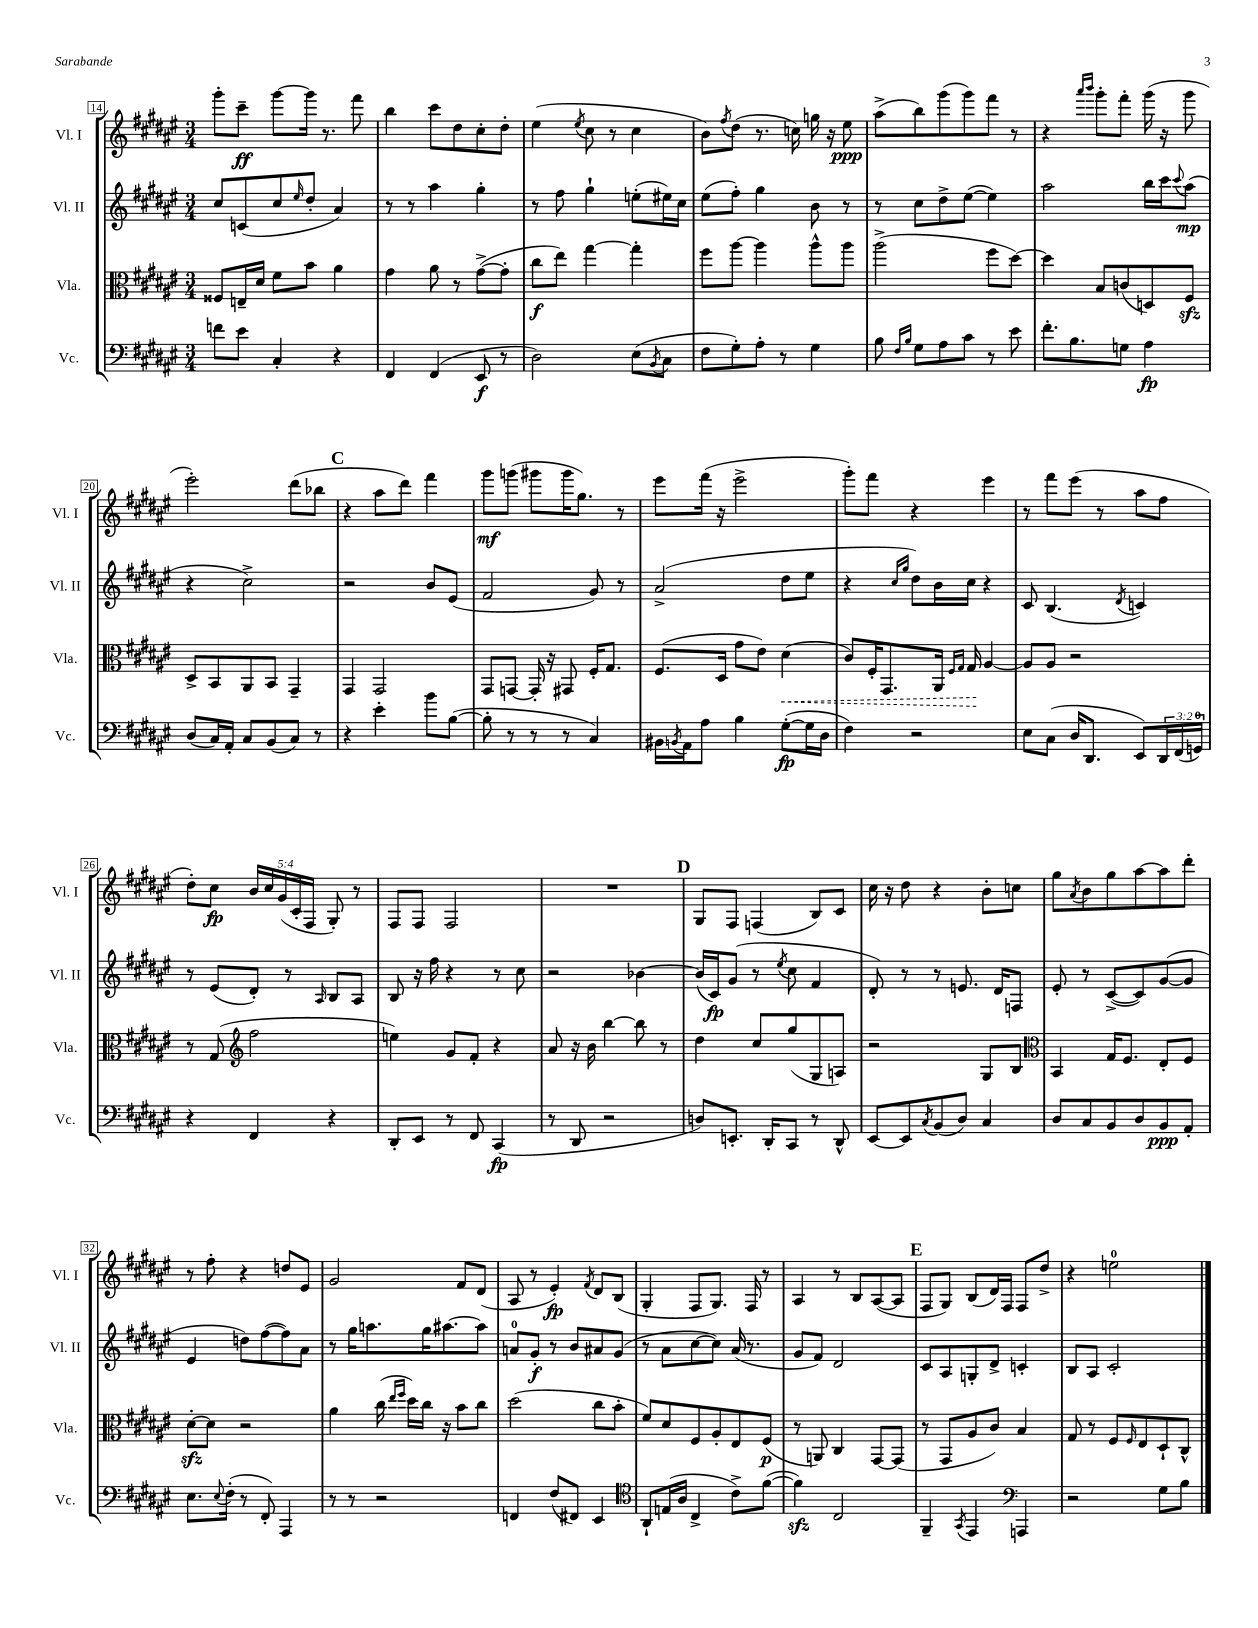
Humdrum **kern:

**kern	**kern	**kern	**kern
*staff4	*staff3	*staff2	*staff1
*clefF4	*clefC3	*clefG2	*clefG2
*k[f#c#g#d#a#e#]	*k[f#c#g#d#a#e#]	*k[f#c#g#d#a#e#]	*k[f#c#g#d#a#e#]
*M3/4	*M3/4	*M3/4	*M3/4
8f	8F##	8cc#	8ggg#'
8e#	16E~	(8c	8ccc#~
.	16d#	.	.
4C#'	8f#	8cc#	[8ggg#
.	.	16qqee#	.
.	8b	8dd#'	16ggg#]
.	.	.	8.r
4r	4a#	4a#)	.
.	.	.	8fff#
=	=	=	=
4FF#	4g#	8r	4bb
.	.	8r	.
(4FF#	8a#	4aa#	8ccc#
.	8r	.	8dd#
8EE#	([8g#^	4gg#'	8cc#'
8r	8g#']	.	8dd#'
=	=	=	=
2D#)	8cc#	8r	(4ee#
.	8ee#)	8ff#	.
.	.	.	8qee#
.	[4gg#	4gg#`	8cc#
.	.	.	8r
(8E#	4gg#']	(8ee'	4cc#
8qBB	.	.	.
8C#	.	16ee#)	.
.	.	16cc#	.
=	=	=	=
8F#	8ff#	(8ee#	8b)
.	.	.	8qff#
8G#')	[8aa#	8ff#')	(8dd#
8A#'	4aa#]	4gg#	8.r
8r	.	.	.
.	.	.	16cc)
4G#	8aa#^^	8b	16gg
.	.	.	16r
.	8aa#	8r	8ee#
=	=	=	=
8B	(2aa#^	8r	(8aa#^
16qqF#	.	.	.
16qqB	.	.	.
8G#	.	8cc#	8bb)
8A#	.	8dd#^	(8ggg#
8c#	.	([8ee#	8ggg#)
8r	8ff#	4ee#])	8fff#
8e#	[8dd#)	.	8r
=	=	=	=
8.f#'	4dd#]	2aa#	4r
8.B	.	.	.
.	.	.	16qqaaa#
.	.	.	16qqbbb
.	8B	.	8ggg#'
8G	(8c	.	8fff#'
4A#	8D)	16bb	(16ggg#
.	.	16ccc#	16r
.	.	8qqccc#	.
.	8F#	(8aa#	8ggg#
=	=	=	=
(8D#	8D#^	4r	2eee#')
16C#)	8BB	.	.
16AA#'	.	.	.
8C#	8AA#	2cc#^)	.
(8BB	8BB	.	.
8C#)	4GG#~	.	(8ddd#
8r	.	.	8bb-
=	=	=	=
4r	4GG#	2r	4r
4e#'	2GG#	.	8aa#
.	.	.	8ddd#)
8b	.	8b	4fff#
([8B	.	(8e#	.
=	=	=	=
8B']	8GG#	2f#	8ggg#
8r	[8GG	.	(8ggg
8r	16GG']	.	8ggg#
.	16r	.	.
8r	8GG#	.	16ggg#
.	.	.	8.gg#)
4C#)	16F#'	8g#)	.
.	8.G#	.	.
.	.	8r	8r
=	=	=	=
16BB#	(8.F#	(2a#^	8eee#
8qBB	.	.	.
16AA#	.	.	.
8A#	.	.	(16fff#
.	16D#	.	16r
4B	8g#	.	2eee#^
.	8e#)	.	.
([8G#'	(4d#	8dd#	.
16G#]	.	8ee#	.
16D#	.	.	.
=	=	=	=
4F#)	8c#)	4r	8ggg#')
.	16F#'	.	8fff#
.	8.GG#	.	.
.	.	16qqcc#	.
.	.	16qqgg#	.
2r	.	8dd#)	4r
.	16AA#	16b	.
.	16qqF#	.	.
.	16qqG#	.	.
.	16G#	16cc#	.
.	[4A#	4r	4eee#
=	=	=	=
8E#	8A#]	8c#	8r
(8C#	8A#	(4.B	8fff#
16D#	2r	.	(8eee#
8.DD#	.	.	.
.	.	.	8r
.	.	8qd#	.
8EE#)	.	4c)	8aa#
24DD#	.	.	8ff#
(24FF#	.	.	.
24GG)	.	.	.
=	=	=	=
4r	8r	8r	8dd#')
.	(8G#	(8e#	8cc#
*	*clefG2	*	*
4FF#	2ff#	8d#')	20b
.	.	.	20cc#
.	.	.	(20g#
.	.	8r	.
.	.	.	20c#'
.	.	.	20F#
.	.	16qqA#	.
4r	.	8B	8G#')
.	.	8A#	8r
=	=	=	=
8DD#'	4ee)	8B	8F#
8EE#	.	16r	8F#
.	.	16ff#	.
8r	8g#	4r	2F#
8FF#	8f#'	.	.
(4CC#	4r	8r	.
.	.	8cc#	.
=	=	=	=
8r	8a#	2r	2.r
8DD#	16r	.	.
.	16b	.	.
2r	[4bb	.	.
.	8bb]	[4b-	.
.	8r	.	.
=	=	=	=
8D)	4dd#	(16b-]	8G#
.	.	16c#)	.
8.EE'	.	(8g#	8F#
.	8cc#	8r	(4F
16DD#'	.	.	.
.	.	8qee#	.
8CC#	(8gg#	8cc#	.
8r	8G#	4f#	8B)
8DD#^^	8A)	.	8c#
=	=	=	=
[8EE#	2r	8d#')	16cc#
.	.	.	16r
8EE#]	.	8r	8dd#
8qC#	.	.	.
(8BB	.	8r	4r
8D#)	.	8.e	.
4C#	8G#	.	8b'
.	.	16d#	.
.	8B	8F	8cc
=	=	=	=
*	*clefC3	*	*
8D#	4BB	8e#'	8gg#
.	.	.	8qa#
8C#	.	8r	8b
8BB	16G#	([8c#^	8gg#
.	8.F#	.	.
8D#	.	8c#])	[8aa#
8BB	8E#'	([8g#	8aa#]
8AA#'	8F#	8g#]	8ddd#'
=	=	=	=
8.E#	[8d#'	4e#	8r
.	8d#]	.	8ff#'
8qqE#	.	.	.
(16F#'	.	.	.
8r	2r	8dd)	4r
8FF#')	.	([8ff#	.
4AAA#	.	8ff#])	8dd
.	.	8a#	8e#
=	=	=	=
8r	4a#	8r	2g#
8r	.	16gg#	.
.	.	8.aa	.
2r	(16cc#	.	.
.	16qqee#	.	.
.	16qqff#	.	.
.	16dd#)	.	.
.	16cc#	16gg#	.
.	16r	[8.aa#	.
.	8b	.	8f#
.	8cc#	8aa#]	(8d#
=	=	=	=
4FF	(2dd#	8a	8A#
.	.	8g#'	8r
(8F#	.	8r	4e#')
8FF#)	.	8b	.
.	.	.	8qf#
4EE#	8cc#	8a#	8d#
.	8b'	(8g#	(8B
=	=	=	=
*clefC4	*	*	*
8AA#`	8f#)	8r	4G#'
(16E	8d#	8a#	.
16A#	.	.	.
4C#^	8F#	[8cc#	8F#
.	8A#'	8cc#])	8.G#)
8c#^)	8E#	(16a#	.
.	.	8.r	16F#
([8f#	(8F#	.	8r
=	=	=	=
4f#])	8r	8g#	4A#
.	8AA)	8f#)	.
2C#	4C#	2d#	8r
.	.	.	8B
.	[8GG#	.	([8A#
.	(8GG#]	.	8A#]
=	=	=	=
4FF#~	8r	8c#	8F#
.	8GG#	8A#	8G#)
8qGG#	.	.	.
4EE#	8A#	8G'	(8B
.	8c#)	8d#^	16d#)
.	.	.	16F#
*clefF4	*	*	*
4AAA	4B	4c'	8F#
.	.	.	8dd#^
=	=	=	=
2r	8G#	8B	4r
.	8r	8A#	.
.	8F#	2c#'	2ee
.	16qqF#	.	.
.	8E#	.	.
8G#	8D#`	.	.
8B	8C#^^	.	.
==	==	==	==
*-	*-	*-	*-
